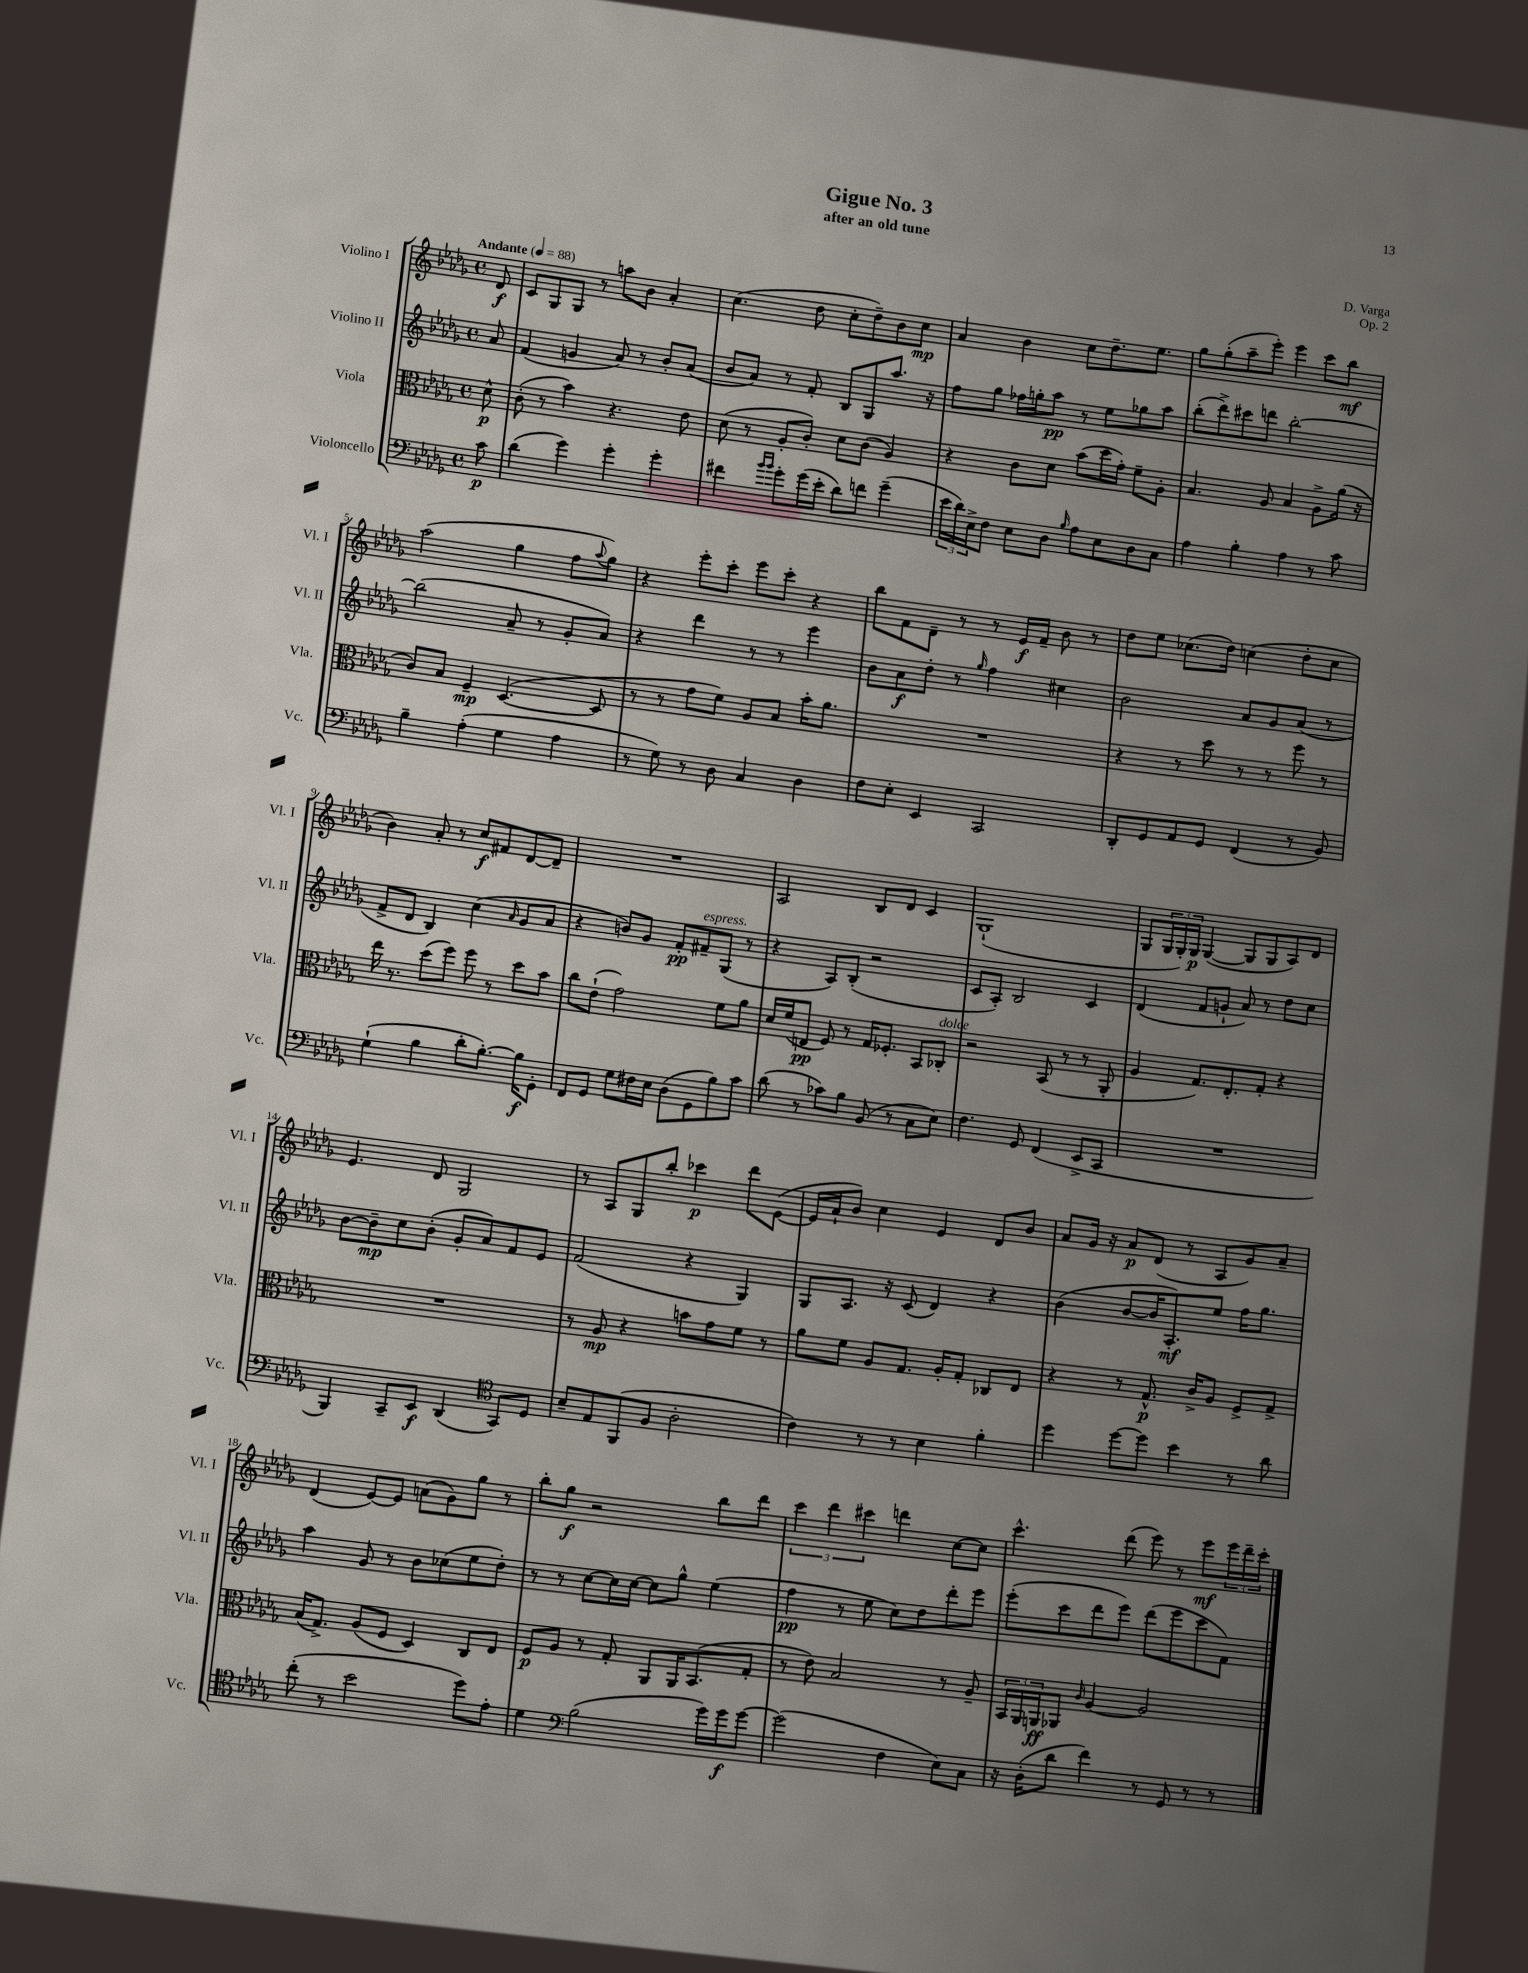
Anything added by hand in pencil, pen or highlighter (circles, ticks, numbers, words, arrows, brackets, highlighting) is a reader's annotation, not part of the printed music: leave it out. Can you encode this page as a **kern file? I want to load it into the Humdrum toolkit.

**kern	**dynam	**kern	**dynam	**kern	**dynam	**kern	**dynam
*part4	*part4	*part3	*part3	*part2	*part2	*part1	*part1
*staff4	*staff4	*staff3	*staff3	*staff2	*staff2	*staff1	*staff1
*I"Violoncello	*	*I"Viola	*	*I"Violino II	*	*I"Violino I	*
*I'Vc.	*	*I'Vla.	*	*I'Vl. II	*	*I'Vl. I	*
*clefF4	*	*clefC3	*	*clefG2	*	*clefG2	*
*k[b-e-a-d-g-]	*	*k[b-e-a-d-g-]	*	*k[b-e-a-d-g-]	*	*k[b-e-a-d-g-]	*
*M4/4	*	*M4/4	*	*M4/4	*	*M4/4	*
*met(c)	*	*met(c)	*	*met(c)	*	*met(c)	*
*MM88	*	*MM88	*	*MM88	*	*MM88	*
=	=	=	=	=	=	=	=
!	!	!	!	!	!	!LO:TX:a:B:t=Andante	!
8c\	p	8d-^^\	p	8a-/	.	8d-/	f
=1	=1	=1	=1	=1	=1	=1	=1
(4d-\	.	(8c'\	.	(4f/	.	8c/L	.
.	.	8r	.	.	.	8G-/	.
4g-\)	.	4b-\)	.	4gn/	.	8G-/J	.
.	.	.	.	.	.	8r	.
4g-'\	.	4.r	.	8a-/)	.	8aan\L	.
.	.	.	.	8r	.	8b-\J	.
4g-'\	.	.	.	8b-'/L	.	4a-'/	.
.	.	8e-\	.	(8a-/J	.	.	.
=2	=2	=2	=2	=2	=2	=2	=2
4f#X\	.	(8d-\	.	8b-/L	.	(4.cc\	.
.	.	8r	.	8a-/J)	.	.	.
16qqb-/LL	.	.	.	.	.	.	.
16qqb-/JJ	.	.	.	.	.	.	.
8g-'\L	.	8A-'/L	.	8r	.	.	.
(16g-\L	.	8c'/J)	.	8f'/	.	8dd-\	.
16e-'\JJ	.	.	.	.	.	.	.
8d-\L)	.	8d-\L	.	8B-/L	.	8cc'\L	.
8fn\J	.	(8c\J	.	8G-/	.	8dd-~\)	.
(4g-~\	.	4A-/)	.	8.aa-/J	.	8b-\	.
.	.	.	.	.	.	8cc\J	mp
.	.	.	.	16r	.	.	.
=3	=3	=3	=3	=3	=3	=3	=3
24e-\LL	.	4r	.	8ff\L	.	4a-/	.
24d-\)	.	.	.	.	.	.	.
24E-^\J	.	.	.	.	.	.	.
8F\J	.	.	.	8gg-\J	.	.	.
8E-\L	.	8c\L	.	16ff-X\LL	.	4b-\	.
.	.	.	.	16ggn'\J	.	.	.
8D-\J	.	8d-\J	.	8aa-\J	pp	.	.
16qqB-/	.	.	.	.	.	.	.
8A-\L	.	(8b-\L	.	8r	.	8cc\L	.
8E-\	.	16dd-\L	.	8ee-\L	.	8.dd-~\	.
.	.	16g-'\JJ)	.	.	.	.	.
8D-\	.	8f~\L	.	8gg-X\	.	.	.
.	.	.	.	.	.	8.ee-\J	.
8C\J	.	8A-'\J	.	8aa-\J	.	.	.
=4	=4	=4	=4	=4	=4	=4	=4
4A-\	.	4.B-/	.	(8bb-'\L	.	8gg-\L	.
.	.	.	.	8ddd-^\)	.	(8gg-'\	.
4B-'\	.	.	.	8ccc#X\	.	8aa-~\	.
.	.	8A-/	.	8dddn\J	.	8eee-'\J)	.
4A-\	.	4B-/	.	[2bb-'\	.	4eee-\	.
8r	.	8A-^\L	.	.	.	8ccc\L	.
8c\	.	(16a-\Jk	.	.	.	8bb-\J	mf
.	.	16r	.	.	.	.	.
!!LO:LB:g=z
=5	=5	=5	=5	=5	=5	=5	=5
4B-~\	.	8c/L)	.	(2bb-\]	.	(2aa-\	.
.	.	8B-/J	.	.	.	.	.
(4A-'\	.	4F~/	mp	.	.	.	.
4G-\	.	([4.D-/	.	8a-~/	.	4gg-\	.
.	.	.	.	8r	.	.	.
4A-\	.	.	.	8g-'/L	.	8ff\L	.
.	.	.	.	.	.	8qqaa-/	.
.	.	8D-/]	.	8a-/J)	.	8gg-\J)	.
=6	=6	=6	=6	=6	=6	=6	=6
8r	.	8r	.	4r	.	4r	.
8G-\)	.	8r	.	.	.	.	.
8r	.	8g-\L	.	4ddd-\	.	8eee-'\L	.
8D-\	.	8f\J)	.	.	.	8ccc'\J	.
4C/	.	8A-/L	.	8r	.	8eee-\L	.
.	.	8B-/J	.	8r	.	8ccc'\J	.
4D-\	.	16b-'\KL	.	4eee-\	.	4r	.
.	.	8.a-\J	.	.	.	.	.
=7	=7	=7	=7	=7	=7	=7	=7
8F\L	.	1r	.	8b-\L	.	8bb-\L	.
8E-'\J	.	.	.	8a-\	f	8f\	.
4EE-/	.	.	.	8dd-'\J	.	8d-~\J	.
.	.	.	.	8r	.	8r	.
.	.	.	.	16qqgg-/	.	.	.
2CC/	.	.	.	4ff\	.	8r	.
.	.	.	.	.	.	16e-/LL	f
.	.	.	.	.	.	16f~/JJ	.
.	.	.	.	4cc#X\	.	8b-\	.
.	.	.	.	.	.	8r	.
=8	=8	=8	=8	=8	=8	=8	=8
8DD-'/L	.	4r	.	2b-\	.	8dd-\L	.
8GG-/	.	.	.	.	.	8ee-\J	.
8AA-/	.	8r	.	.	.	(8.cc-X\L	.
8GG-/J	.	8dd-\	.	.	.	.	.
.	.	.	.	.	.	16dd-\Jk)	.
(4FF/	.	8r	.	8a-/L	.	(4ccn\	.
.	.	8r	.	8g-/	.	.	.
8r	.	8ff\	.	(8a-/J	.	8dd-'\L	.
8BB-/)	.	8r	.	8r	.	8cc\J	.
!!LO:LB:g=z
=9	=9	=9	=9	=9	=9	=9	=9
(4G-`\	.	16ee-\	.	8f^/L	.	4b-\)	.
.	.	8.r	.	.	.	.	.
.	.	.	.	8d-/J	.	.	.
4B-\	.	(8dd-\L	.	4B-/)	.	8a-'/	.
.	.	8ff\J)	.	.	.	8r	.
8d-'\L	.	8ff\	.	(4cc\	.	8cc/L	f
[8.B-'\J)	.	8r	.	.	.	8f#X/	.
.	.	.	.	16qqa-/	.	.	.
.	.	8dd-\L	.	8g-/L	.	[8d-/	.
16B-\KL]	f	.	.	.	.	.	.
8GG-'\J	.	8b-\J	.	8a-/J	.	8d-~/J]	.
=10	=10	=10	=10	=10	=10	=10	=10
8FF/L	.	8cc\L	.	4r	.	1r	.
8GG-/J	.	(8e-`\J	.	.	.	.	.
8G-\L	.	2g-\)	.	8bn/L)	.	.	.
16F#X\L	.	.	.	8g-/J	.	.	.
16E-\JJ	.	.	.	.	.	.	.
(8D-\L	.	.	.	8f'/L	pp	.	.
!	!	!	!	!LO:TX:a:i:t=espress.	!	!	!
8GG-\	.	.	.	8f#X~/	.	.	.
8B-\)	.	8f\L	.	(8G-/J	.	.	.
8c\J	.	8a-\J	.	8r	.	.	.
=11	=11	=11	=11	=11	=11	=11	=11
(8d-\	.	16d-/LL	.	4r	.	2A-/	.
.	.	(16f/J	.	.	.	.	.
8r	.	8En/J	pp	.	.	.	.
8c-X\L)	.	8F/)	.	8A-/L)	.	.	.
8B-\J	.	8r	.	(8B-'/J	.	.	.
(8BB-/	.	16G-/KL	.	2r	.	8B-/L	.
.	.	8.F-X'/J	.	.	.	.	.
8r	.	.	.	.	.	8d-/J	.
8C\L	.	8BB-/L	.	.	.	4c/	.
!	!	!LO:TX:a:i:t=dolce	!	!	!	!	!
8E-\J)	.	8C-X'/J	.	.	.	.	.
=12	=12	=12	=12	=12	=12	=12	=12
4.F\	.	2r	.	8c/L	.	(1G-`	.
.	.	.	.	8A-'/J)	.	.	.
.	.	.	.	2B-/	.	.	.
8GG-/	.	.	.	.	.	.	.
(4FF/	.	(8BB-/	.	.	.	.	.
.	.	8r	.	.	.	.	.
8EE-^/L	.	8r	.	4c/	.	.	.
8CC/J	.	8AA-'/	.	.	.	.	.
=13	=13	=13	=13	=13	=13	=13	=13
1r	.	4A-/	.	(4d-/	.	8G-/L	.
.	.	.	.	.	.	24G-/L	.
.	.	.	.	.	.	24G-'/)	.
.	.	.	.	.	.	24G-/JJ	p
.	.	8.G-/L)	.	8f/L	.	([4G-/	.
.	.	.	.	8gn`/J	.	.	.
.	.	8.E-'/	.	.	.	.	.
.	.	.	.	8a-/)	.	8G-/L]	.
.	.	8G-'/J	.	8r	.	8G-/	.
.	.	4r	.	8dd-\L	.	8A-/)	.
.	.	.	.	8cc\J	.	8d-/J	.
!!LO:LB:g=z
=14	=14	=14	=14	=14	=14	=14	=14
4BBB-/)	.	1r	.	[8b-\L	.	4.e-/	.
.	.	.	.	8b-~\]	mp	.	.
8CC~/L	.	.	.	8cc\	.	.	.
8EE-/J	f	.	.	(8b-'\J	.	8d-/	.
(4DD-/	.	.	.	8g-'/L	.	2G-/	.
.	.	.	.	8a-/)	.	.	.
*clefC4	*	*	*	*	*	*	*
8GG-/L)	.	.	.	8f/	.	.	.
8D-/J	.	.	.	8e-/J	.	.	.
=15	=15	=15	=15	=15	=15	=15	=15
8B-~/L	.	8r	.	(2f/	.	8r	.
8E-/	.	8A-/	mp	.	.	8A-/L	.
(8FF/	.	4r	.	.	.	8G-/	.
8F/J	.	.	.	.	.	8bb-'/J	.
2A-'\	.	8bn\L	.	4r	.	4ccc-X\	p
.	.	8g-\	.	.	.	.	.
.	.	8f\J	.	4G-/)	.	8ddd-\L	.
.	.	8r	.	.	.	([8e-\J	.
=16	=16	=16	=16	=16	=16	=16	=16
4c\)	.	8a-\L	.	8G-/L	.	16e-/LL]	.
.	.	.	.	.	.	16a-`/J	.
.	.	8f\J	.	8.A-/J	.	8b-/J)	.
8r	.	8A-/L	.	.	.	4cc\	.
.	.	.	.	16r	.	.	.
8r	.	8.G-/J	.	(8c/	.	.	.
4B-\	.	.	.	4d-/)	.	4e-/	.
.	.	16A-'/KL	.	.	.	.	.
.	.	8G-'/J	.	.	.	.	.
4f'\	.	8C-X/L	.	4r	.	8d-/L	.
.	.	8E-/J	.	.	.	8b-/J	.
=17	=17	=17	=17	=17	=17	=17	=17
4dd-\	.	4r	.	(4b-\	.	8a-/L	.
.	.	.	.	.	.	16g-/Jk	.
.	.	.	.	.	.	16r	.
[8dd-\L	.	8r	.	[8b-/L	.	8a-/L	p
8dd-\J]	.	8.G-^^/	p	16b-/K]	.	(8d-/J	.
.	.	.	.	8.A-'/)	mf	.	.
4b-\	.	.	.	.	.	8r	.
.	.	16c^/KL	.	.	.	.	.
.	.	8A-/J	.	8ee-/J	.	8A-/L	.
8r	.	8F^/L	.	16ff\KL	.	8g-/)	.
.	.	.	.	8.gg-\J	.	.	.
8a-\	.	8G-^/J	.	.	.	8a-~/J	.
!!LO:LB:g=z
=18	=18	=18	=18	=18	=18	=18	=18
(8cc'\	.	(16B-/KL	.	4aa-\	.	(4d-/	.
.	.	8.G-^/J)	.	.	.	.	.
8r	.	.	.	.	.	.	.
2b-\	.	(8A-/L	.	8g-/	.	[8e-/L)	.
.	.	8F/J	.	8r	.	8e-/J]	.
.	.	4D-/)	.	8b-\L	.	(8an\L	.
.	.	.	.	(8cc-X\	.	8g-\)	.
8dd-\L)	.	8C/L	.	8ee-\	.	8gg-\J	.
8e-'\J	.	8E-/J	.	8dd-'\J)	.	8r	.
=19	=19	=19	=19	=19	=19	=19	=19
4d-\	.	8F/L	p	8r	.	8bb-'\L	.
.	.	8A-/J	.	8r	.	8gg-\J	f
*clefF4	*	*	*	*	*	*	*
(2B-\	.	8r	.	[8cc\L	.	2r	.
.	.	8G-'/	.	16cc\L]	.	.	.
.	.	.	.	[16cc\JJ	.	.	.
.	.	8AA-/L	.	8cc\L]	.	.	.
.	.	16AA-/K	.	8gg-^^\J	.	.	.
.	.	(8.BB-/	.	.	.	.	.
16g-\LL)	.	.	.	(4ee-\	.	8bb-\L	.
16g-\J	f	.	.	.	.	.	.
[8g-\J	.	8G-'/J	.	.	.	8ddd-\J	.
=20	=20	=20	=20	=20	=20	=20	=20
(2g-\]	.	8r	.	4ff\	pp	6ccc\	.
.	.	8e-\)	.	.	.	.	.
.	.	.	.	.	.	6ddd-\	.
.	.	2B-/	.	8r	.	.	.
.	.	.	.	.	.	6ccc#X\	.
.	.	.	.	8ee-\	.	.	.
4F\	.	.	.	8cc\L)	.	4dddn\	.
.	.	.	.	8dd-\	.	.	.
8E-\L)	.	8r	.	8ddd-'\	.	[8cc\L	.
8C\J	.	8A-~/	.	8eee-\J	.	8cc\J]	.
=21	=21	=21	=21	=21	=21	=21	=21
16r	.	24BB-/LL	.	(8eee-'\L	.	4.ccc^^\	.
.	.	24AA-/	.	.	.	.	.
(16D-'\KL	.	.	.	.	.	.	.
.	.	24AAn/J	ff	.	.	.	.
8d-\J	.	8AA-X/J	.	8ccc\	.	.	.
.	.	16qqc/	.	.	.	.	.
4f\)	.	[4A-/	.	8ddd-\	.	.	.
.	.	.	.	8eee-\J)	.	(8ddd-\	.
8r	.	2A-/]	.	(8ddd-\L	.	8eee-\)	.
8GG-/	.	.	.	8eee-\	.	8r	.
8r	.	.	.	8ccc\	.	8eee-\L	mf
8r	.	.	.	8f\J)	.	24eee-\L	.
.	.	.	.	.	.	24ddd-~\	.
.	.	.	.	.	.	24ccc'\JJ	.
==	==	==	==	==	==	==	==
*-	*-	*-	*-	*-	*-	*-	*-
